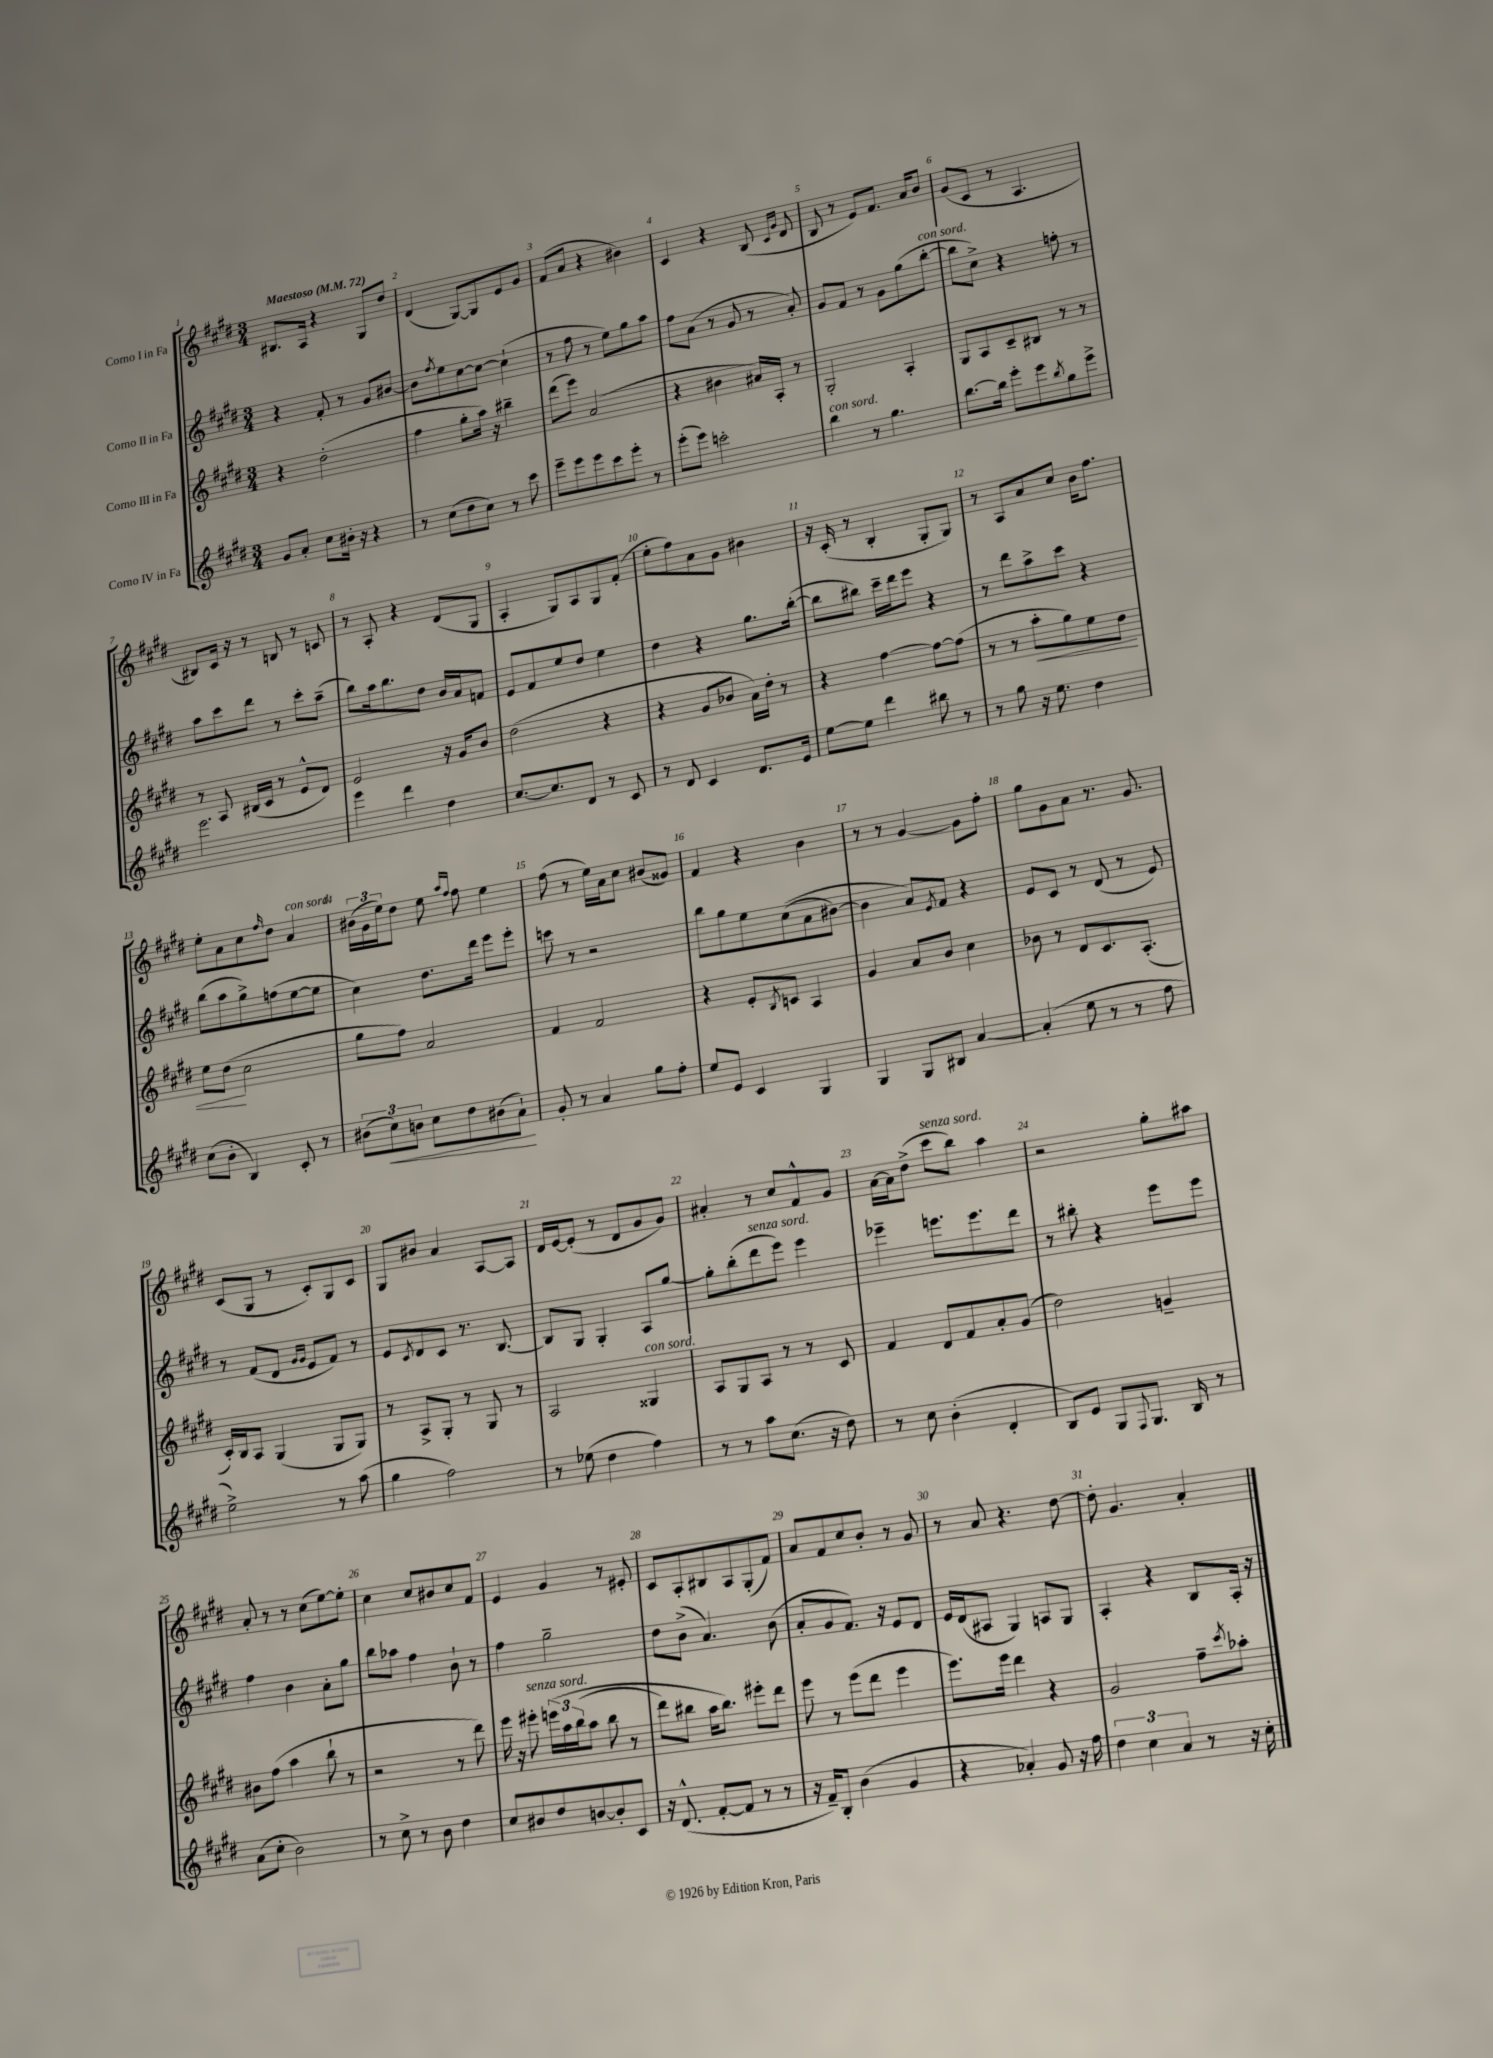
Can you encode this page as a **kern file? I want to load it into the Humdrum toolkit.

**kern	**kern	**kern	**kern
*staff4	*staff3	*staff2	*staff1
*clefG2	*clefG2	*clefG2	*clefG2
*k[f#c#g#d#]	*k[f#c#g#d#]	*k[f#c#g#d#]	*k[f#c#g#d#]
*M3/4	*M3/4	*M3/4	*M3/4
*MM72	*MM72	*MM72	*MM72
8g#/L	4r	4r	8.B#/L
8a'/J	.	.	.
.	.	.	16A/Jk
8cc#\L	(2dd#'\	8f#'/	4r
16b#'\Jk	.	8r	.
16r	.	.	.
4r	.	8g#/L	8G#/L
.	.	[8b#/J	8dd#/J
=	=	=	=
8r	4ff#\	8b#\]L	(4d#/
.	.	8qff#/	.
(8cc#\L	.	8ee\	.
8dd#\	8gg#'\L	[8cc#\	[8G#/L)
8cc#\J)	16aa\Jk)	8cc#\_J	8G#/]
.	16r	.	.
8r	4bb#~\	(4cc#`\]	8e/
8ccc#\	.	.	8g#/J
=	=	=	=
8eee~\L	(8ddd#\L	8r	(8f#/L
8eee\	8eee\J)	8ff#\	8a/J
8eee\	(2a/	8r	4r
8ccc#\	.	8ee\L)	.
8eee'\J	.	8gg#\	4b#\)
8r	.	8aa\J	.
=	=	=	=
(8eee'\L	4r	8ff#\L	4c#/
8eee\J)	.	(8a\J	.
2ccc'\	4b#\	8r	4r
.	.	8g#/	.
.	16a#/LL)	8r	(8B/
.	16A'/JJ	.	.
.	.	.	16qqc#/LL
.	.	.	16qqg#/JJ
.	8r	8a'/)	8d#/
=	=	=	=
4bb\	2G#'/	8g#/L	8B/
.	.	8f#/J	8r
8r	.	8r	8e/L)
4.gg#\	.	8g#\L	8.f#/J
.	4A'/	(8gg#\	.
.	.	.	16a/LK
.	.	[8bb'\J	8b/J
=	=	=	=
[8.bb\L	8G#/L	8bb\]L	(8g#/L
.	8A/	8cc#^\J)	8c#/J
16bb\]Jk	.	.	.
8eee'\L	8c#~/	4r	8r
8eee\	8B#/J	.	4.A/
8qbb/	.	.	.
8gg#\	8r	8ff'\	.
8eee^\J	8r	8r	.
=	=	=	=
2.eee\	8r	8aa\L	8B#/L)
.	8A/	8ccc#\	16c#/Jk
.	.	.	16r
.	(16B#/LL	8ddd#\J	8r
.	16c#/JJ	.	.
.	8r	8r	8B/
.	8e^^/L	8ccc#'\L	8r
.	8d#/J)	(8aa~\J	8c/
=	=	=	=
4eee\	2e/	8bb\L)	8r
.	.	16aa\k	8A'/
.	.	8.bb\	.
4ddd#\	.	.	4r
.	.	8dd#\J	.
4dd#\	16r	16b/LL	(8d#/L
.	16g#/LK	16a/J	.
.	8b/J	8f/J	8G#/J
=	=	=	=
[8.cc#/L	(2dd#\	8e/L	4A'/
.	.	8f#/	.
8.cc#/]	.	.	.
.	.	8ee/	8G#/L)
8d#/J	.	8dd#/J	8A/
8r	4r	4ee\	8G#/
8c#/	.	.	(8f#'/J
=	=	=	=
8r	4r	4dd#\	8ee'\L
8d#/	.	.	8ff#\)
4c#/	8g#/L	4r	8a\
.	8b-/J	.	8g#\J
8.d#/L	16a\LL)	8.gg#\L	4b#\
.	16dd#'\JJ	.	.
.	8r	.	.
16e/Jk	.	([16bb'\Jk	.
=	=	=	=
[8ee\L	4r	8bb\]L	16r
.	.	.	(16c#'/
8ee\]J	.	8bb#\J)	8r
4ddd#\	[4ff#\	16ccc#~\LL	4B'/
.	.	16ddd#\J	.
.	.	8eee\J	.
8bb#\	8ff#\_L	4r	8G#'/L
8r	(8ff#\]J	.	8G#/J)
=	=	=	=
8r	8r	8r	8r
8gg#\	8r	8ddd#\L	8A/L
16r	8aa'\L	8aa^\	8a/
8.ee\	.	.	.
.	8gg#\)	8ccc#\J	8cc#/J
4dd#\	8ee\	4r	16b\LK
.	.	.	8.ff#\J
.	8dd#\J	.	.
=	=	=	=
(8cc#\L	8ee\L	(8bb\L	8ee'\L
8b'\J	(8dd#\J	8aa\	8a\
4B/)	2cc#\	8gg#^\)	8cc#\
.	.	.	16qqff#/
.	.	(8ff\	8dd#\J
8c#'/	.	[8ee\	4a/
8r	.	8ee\]J	.
=	=	=	=
(12b#\L	8gg#\L	4cc#\)	(24b#\LL
.	.	.	24g#\
12cc#\)	.	.	24ee\J)
.	8ff#\J)	.	8dd#\J
12b\J	.	.	.
8cc#\L	2a/	8.dd#\L	8ee\
.	.	.	16qqaa/LL
.	.	.	16qqff#/JJ
8dd#\	.	.	8ff#\
.	.	16ddd#\Jk	.
(8b#\	.	8eee\L	4ee\
8a`\J)	.	8eee'\J	.
=	=	=	=
8g#'/	4f#/	8ccc\	(8ff#\
8r	.	8r	8r
4a/	2f#/	2r	16ee\LL)
.	.	.	16a\J
.	.	.	8cc#\J
8gg#\L	.	.	(8b#/L
8ff#'\J	.	.	8g##/J)
=	=	=	=
8ee/L	4r	8bb\L	4f#/
8e/J	.	8gg#\	.
4c#/	8e'/L	8ee\	4r
.	8qB/	.	.
.	8c/J	&((8cc#\	.
4G#/	4A/	8a\	4b\
.	.	[8b#\J)	.
=	=	=	=
4G#/	4g#/	4b#\]	8r
.	.	.	8r
8G#/L	8a/L	8a/L&)	[4g#/
.	.	8qe/	.
8B#/J	8b/J	8f#/J	.
[4a/	4cc#\	4r	8g#\]L
.	.	.	8ff#'\J
=	=	=	=
(4a'/]	8b-\	8e/L	8gg#\L
.	8r	8c#/J	8g#\
8ee\	8d#/L	8r	8a\J
8r	8.c#/	(8d#/	8.r
8r	.	8r	.
.	(8.A'/J	.	8.g#/
8ff#\	.	8e/)	.
=	=	=	=
2ee^\)	16c#'/LL)	8r	(8c#/L
.	16B/J	.	.
.	8A/J	(8f#/L	8G#/J
.	(4G#/	8d#/J	8r
.	.	16qqg#/LL	.
.	.	16qqg#/JJ	.
.	.	8e/L	8c#'/L)
8r	8G#/L	8f#/J)	8G#/
(8aa\	8G#/J)	8r	8c#/J
=	=	=	=
4gg#\	8r	8e/L	8G#/L
.	.	8qc#/	.
.	8A^/L	8d#/	8b#/J
2ff#\)	8G#'/J	8c#/J	4a/
.	8r	8.r	.
.	8G#/	.	[8A/L
.	.	[8.B/	.
.	8r	.	8A/]J
=	=	=	=
8r	2A/	8B/]L	16d#/LL
.	.	.	[16e/J
(8ee-\	.	8G#/J	(8e'/]J
4dd#\	.	4G#'/	8r
.	.	.	8d#/L
4ff#\)	4G##/	8A/L	8g#/
.	.	[8gg#/J	8g#/J)
=	=	=	=
8r	8A/L	8gg#'\]L	4a#'/
8r	8G#/	(8bb'\	.
8aa\L	8A/J	8ddd#\	8r
(8.cc#\J	8r	8eee\J)	8cc#/L
.	8r	4eee\	8f#^^/
16r	.	.	.
8dd#\)	8c#/	.	8g#/J
=	=	=	=
8r	4f#/	4eee-~\	[16a\LL
.	.	.	16a\]J
8cc#\	.	.	(8dd#^\J
(4b'\	8d#/L	8.eee\L	8ccc#\L
.	8f#/	.	8bb\J)
.	.	8.eee\	.
4d#'/	8a'/	.	4aa\
.	(8g#/J	8ddd#\J	.
=	=	=	=
8B/L)	2dd#\)	8r	2r
8e/J	.	8bb#'\	.
8G#/L	.	4r	.
8qqF#/	.	.	.
8.G#/J	.	.	.
.	4g~/	8eee\L	8gg#'\L
16B/	.	.	.
8r	.	8eee\J	8aa#\J
=	=	=	=
(8a\L	8b#\L	4ff#\	8a'/
8cc#'\J	(8ff#\J	.	8r
2b\)	4aa\	4b\	8r
.	.	.	(8cc#\L
.	8bb`\	8a'\L	[8ee\)
.	8r	8gg#\J	8ee'\]J
=	=	=	=
8r	2r	8bb\L	4cc#\
8cc#^\	.	8aa-\J	.
8r	.	4ff#\	8cc#/L
8b\	.	.	8b#/
4dd#\	8r	8b`\	8cc#/
.	8ddd#\)	8r	8f#/J
=	=	=	=
8cc#/L	16eee\	4ff#\	4e/
.	16r	.	.
8b#/	8eee#'\	.	.
8dd#/	&(24eee\LL	2gg#~\	4g#/
.	24aa\	.	.
.	(24bb\J	.	.
[8b/	8aa\J	.	.
8b'/]	8bb\	.	8r
8c#/J	8r	.	8e#'/
=	=	=	=
16r	8ddd#\L)	8dd#\L	8c#/L
(8.d#^^/	.	.	.
.	8bb#\J	(8b^\J	8A'/
[8f#'/L	16aa\LK	4.a/)	8B#/
.	8.bb#\J&)	.	.
8f#/]J	.	.	8A/
8r	8eee#'\L	.	(8G#'/
8r	8ddd#\J	(8b\	8f#/J)
=	=	=	=
16r	8eee\	8a'/L	8a/L
16f#~/LK)	.	.	.
8B'/J	8r	8g#/	8f#/
(4b\	(8eee\L	8.f#/J)	8cc#/
.	8ddd#\J	.	8b'/J
.	.	16r	.
4g#/	4eee\	8e/L	8r
.	.	8d#/J	8g#/
=	=	=	=
4r	8.eee\L)	16e/LL	8r
.	.	(16d#/J	.
.	.	8A#/J	8a/
.	16eee\Jk	.	.
4a-'/)	4ddd#\	4G#/)	4.r
8g#/	4r	8A/L	.
16r	.	8G#/J	[8dd#\
16ff#\	.	.	.
=	=	=	=
6dd#\	2g#/	4A'/	8dd#'\]
.	.	.	4.g#/
6cc#\	.	.	.
.	.	4r	.
6a/	.	.	.
8r	8ff#~\L	8B/L	4a'/
.	8qccc#/	.	.
16r	8aa-'\J	16A'/Jk	.
16cc#'\	.	16r	.
==	==	==	==
*-	*-	*-	*-
